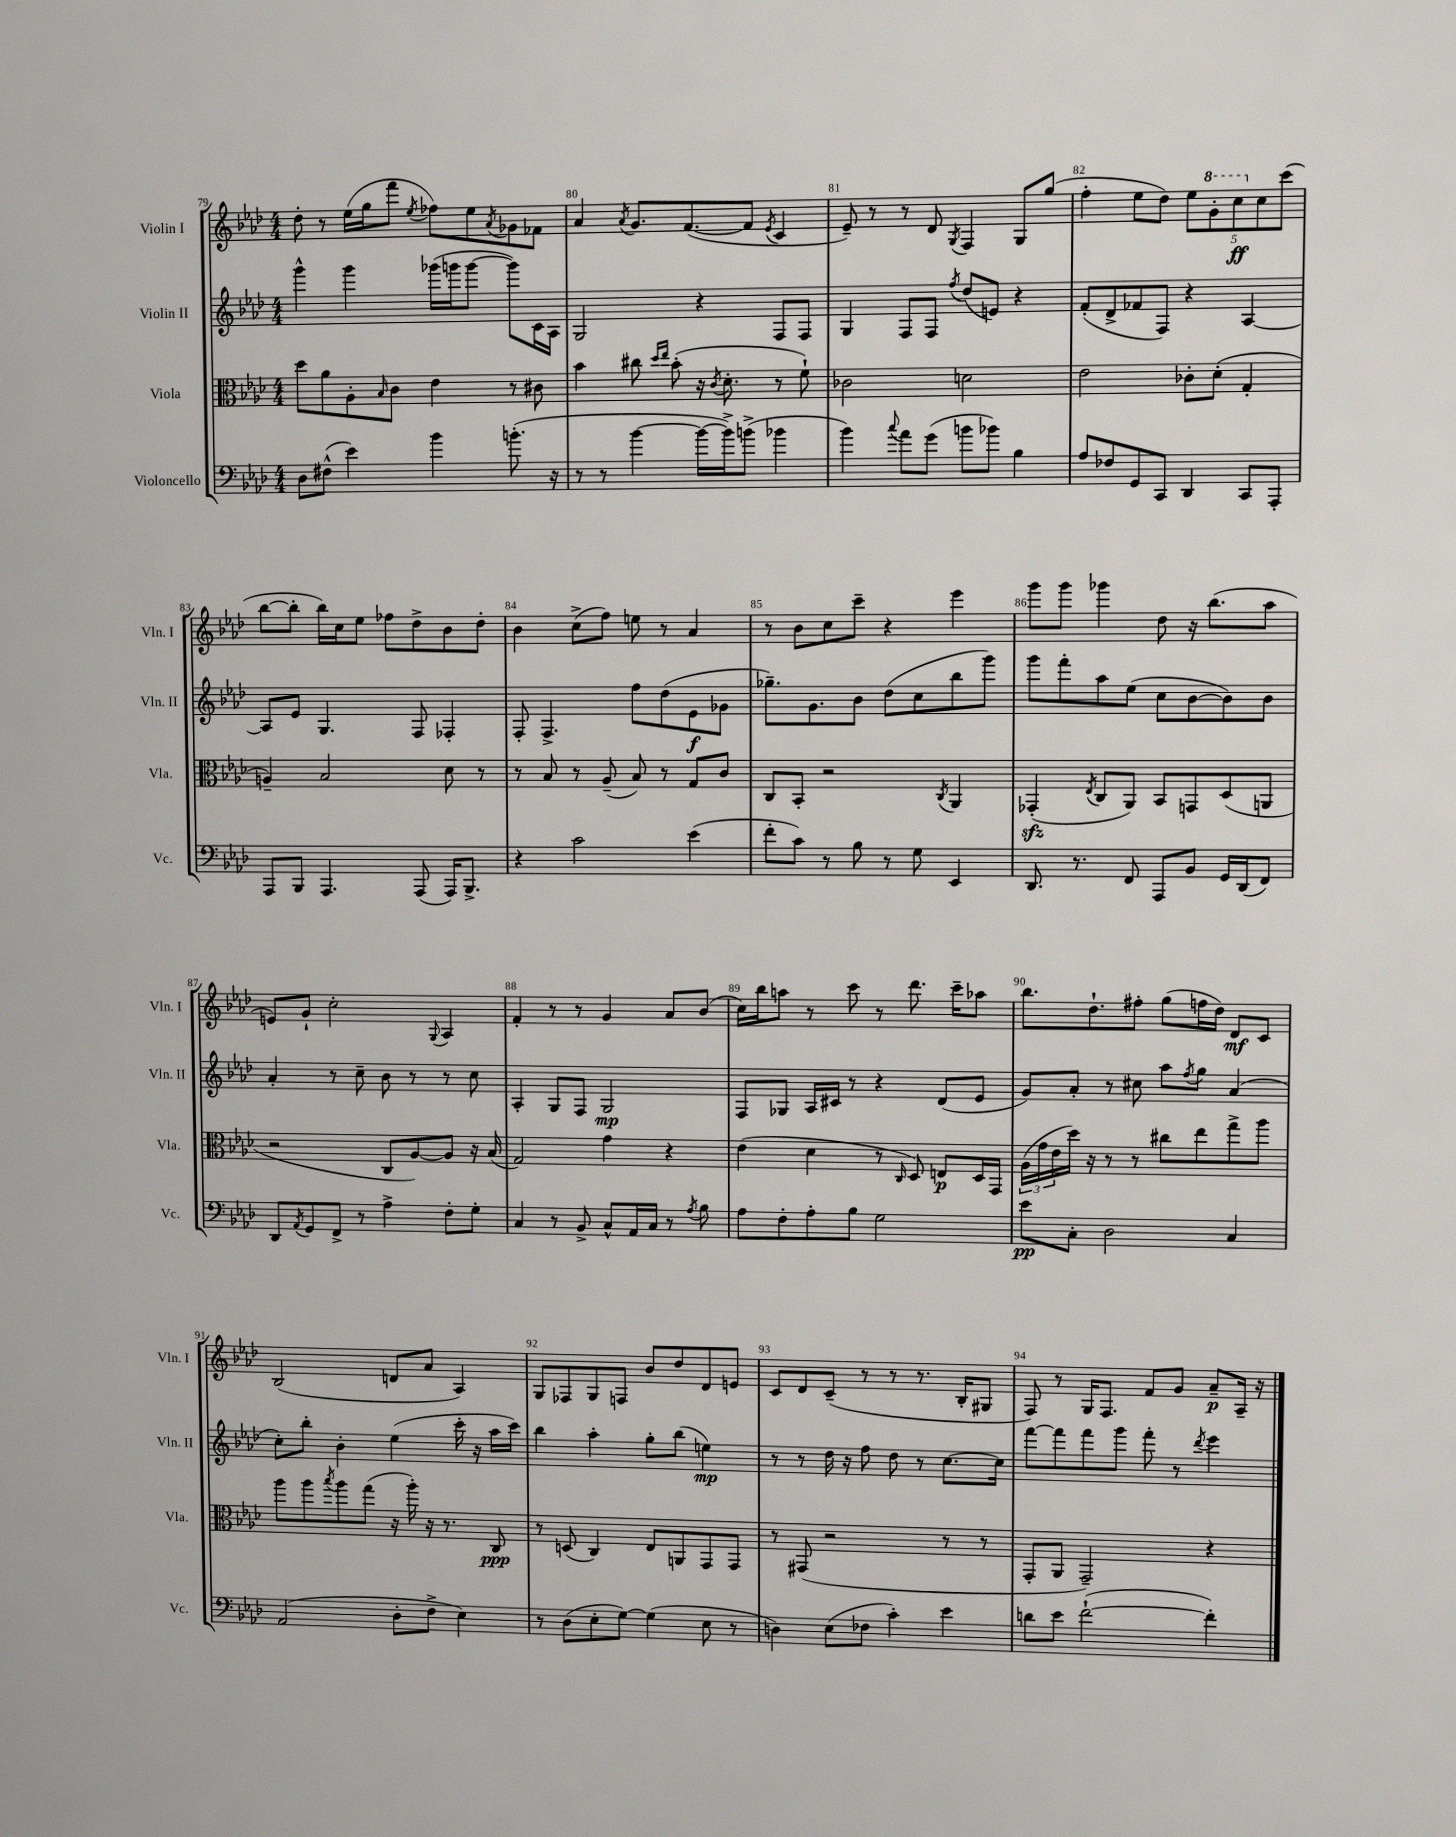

**kern	**kern	**kern	**kern
*staff4	*staff3	*staff2	*staff1
*clefF4	*clefC3	*clefG2	*clefG2
*k[b-e-a-d-]	*k[b-e-a-d-]	*k[b-e-a-d-]	*k[b-e-a-d-]
*M4/4	*M4/4	*M4/4	*M4/4
8D-	8dd-	4ggg^^	8dd-'
(8F#^^	8a-	.	8r
4e-)	8A-'	4ggg	(16ee-
.	.	.	16gg
.	16qqB-	.	.
.	8c	.	8fff
.	.	.	8qee-
4b-	4e-	(16ggg-	8ff-)
.	.	16ggg	.
.	.	[8ggg	8ee-
.	.	.	8qa-
(8.b'	8r	8ggg])	8g-
.	8c#	16c	8f-
16r	.	16A-	.
=	=	=	=
8r	4b-	2G	4a-
8r	.	.	.
.	.	.	8qa-
[4b-	8cc#	.	8.g
.	16qqdd-	.	.
.	16qqee-	.	.
.	(8b-'	.	.
.	.	.	([8.f
16b-_	16r	4r	.
.	8qc	.	.
16b-^])	8.d-'	.	.
(8b^	.	.	8f]
.	.	.	8qe-
4b-	8r	8F	4c
.	8f`)	8F	.
=	=	=	=
4b-)	2c-	4G	8e-~)
.	.	.	8r
8qqcc	.	.	.
8a-	.	8F	8r
(8g	.	8F	8d-
.	.	8qff	8qG
8b	2d	(8dd-	4F
8b-)	.	8e)	.
4B-	.	4r	8G
.	.	.	(8gg
=	=	=	=
8A-	2e-	(8f'	4ff'
8F-	.	8d-^	.
8GG	.	8f-	8ee-
8CC	.	8F)	8dd-)
4DD-	8c-'	4r	10ee-
.	.	.	10gg'
.	(8d-'	.	.
.	.	.	10ccc
8CC	4G'	[4A-	.
.	.	.	10cc
8AAA-'	.	.	.
.	.	.	(10ccc
=	=	=	=
8AAA-	4A~)	8A-]	[8bb-
8BBB-	.	8e-	8bb-']
4.AAA-	2B-	4.G	16bb-)
.	.	.	16cc
.	.	.	8ee-
.	.	.	8ff-
(8AAA-	.	8F	8dd-^
16AAA-)	8d-	4F-'	8b-
8.BBB-^	.	.	.
.	8r	.	8dd-'
=	=	=	=
4r	8r	8F'	4b-
.	8B-	4.F^	.
2c	8r	.	(8cc^
.	(8A-~	.	8ff)
.	8B-)	8ff	8ee
.	8r	(8dd-	8r
(4e-	8G	8e-	4a-
.	8c	8g-	.
=	=	=	=
8f'	8C	8.gg-~)	8r
8c)	8BB-'	.	8b-
.	.	8.g	.
8r	2r	.	8cc
8B-	.	8b-	8ccc~
8r	.	(8dd-	4r
8G	.	8cc	.
.	8qC	.	.
4EE-	4AA-	8bb-	4eee-
.	.	8ggg)	.
=	=	=	=
8.DD-	(4GG-'	8ggg	8ggg
.	.	8fff'	8ggg
8.r	.	.	.
.	8qE-	.	.
.	8C	8aa-	4ggg-
8FF	8AA-)	(8ee-	.
8AAA-	8BB-	8cc	8dd-
8BB-	8GG	[8b-	16r
.	.	.	(8.bb-
16GG	(8D-	8b-])	.
(16DD-	.	.	.
8FF)	8AA	8b-	8aa-
=	=	=	=
8DD-	2r	4a-'	8e)
8qAA-	.	.	.
8GG	.	.	8g`
8FF^	.	8r	2cc'
8r	.	8cc~	.
4A-^	8C	8b-	.
.	[8A-)	8r	.
.	.	.	8qqG
8F'	8A-]	8r	4A-
8G'	16r	8cc	.
.	(16B-	.	.
=	=	=	=
4C	2G)	4A-'	4f'
8r	.	8G	8r
8BB-^	.	8F	8r
8C^^	4g	2G	4g
16AA-	.	.	.
16C	.	.	.
8r	4r	.	8a-
8qA-	.	.	.
8B-	.	.	(8b-
=	=	=	=
8A-	(4e-	8F	16cc)
.	.	.	16bb-
8F'	.	8G-	8aa
8A-'	4d-	16A-	8r
.	.	16c#	.
8B-	.	8r	8ccc
2G	8r	4r	8r
.	16qqC	.	.
.	8D-)	.	8.ddd-
.	8E	(8d-	.
.	.	.	16ccc~
.	16D-	8e-	8aa-
.	16GG	.	.
=	=	=	=
8e-	(24A-	8g)	8.bb-
.	24g	.	.
.	24e-	.	.
8C'	16dd-)	8a-'	.
.	16r	.	8.dd-`
2D-	8r	8r	.
.	8r	8cc#	8ff#'
.	8cc#	8aa-	(8gg
.	.	8qff	.
.	8ee-	8gg	16ff
.	.	.	16dd-)
4C	8gg^	(4a-	8d-
.	8aa-	.	8c
=	=	=	=
(2AA-	8aa-	8cc')	(2B-
.	8aa-	8bb-'	.
.	8qbb-	.	.
.	8aa-	4b-'	.
.	(8gg	.	.
8D-'	16r	(4ee-	8d
.	16aa-')	.	.
8F^	16r	.	8a-
.	8.r	.	.
4E-)	.	16ccc'	4A-)
.	.	16r	.
.	8C	16aa-	.
.	.	16ccc)	.
=	=	=	=
8r	8r	4bb-	8G
(8D-	(8D	.	8F-
8E-'	4C)	4aa-'	8G
[8G)	.	.	8F
(4G]	8E-	8gg'	8b-
.	8AA	(8bb-	8dd-
8E-	8GG	4ee)	8d-
8r	8GG	.	8e
=	=	=	=
4D)	8r	8r	8c
.	(8GG#	8r	8d-
(8E-	2r	16dd-	(8c~
.	.	16r	.
8F-	.	8ff	8r
4c')	.	8dd-	8r
.	.	8r	8.r
4e-	8r	[8.cc	.
.	.	.	16B-'
.	8r	.	8G#
.	.	16cc]	.
=	=	=	=
8d	8GG'	[8fff	8F)
8e-	8AA-	8fff]	8r
([2f`	2GG~)	8fff	16G
.	.	.	8.F
.	.	8ggg	.
.	.	8fff'	8f
.	.	8r	8g
.	.	8qddd-	.
4f'])	4r	4eee-	8a-~
.	.	.	16A-~
.	.	.	16r
==	==	==	==
*-	*-	*-	*-
